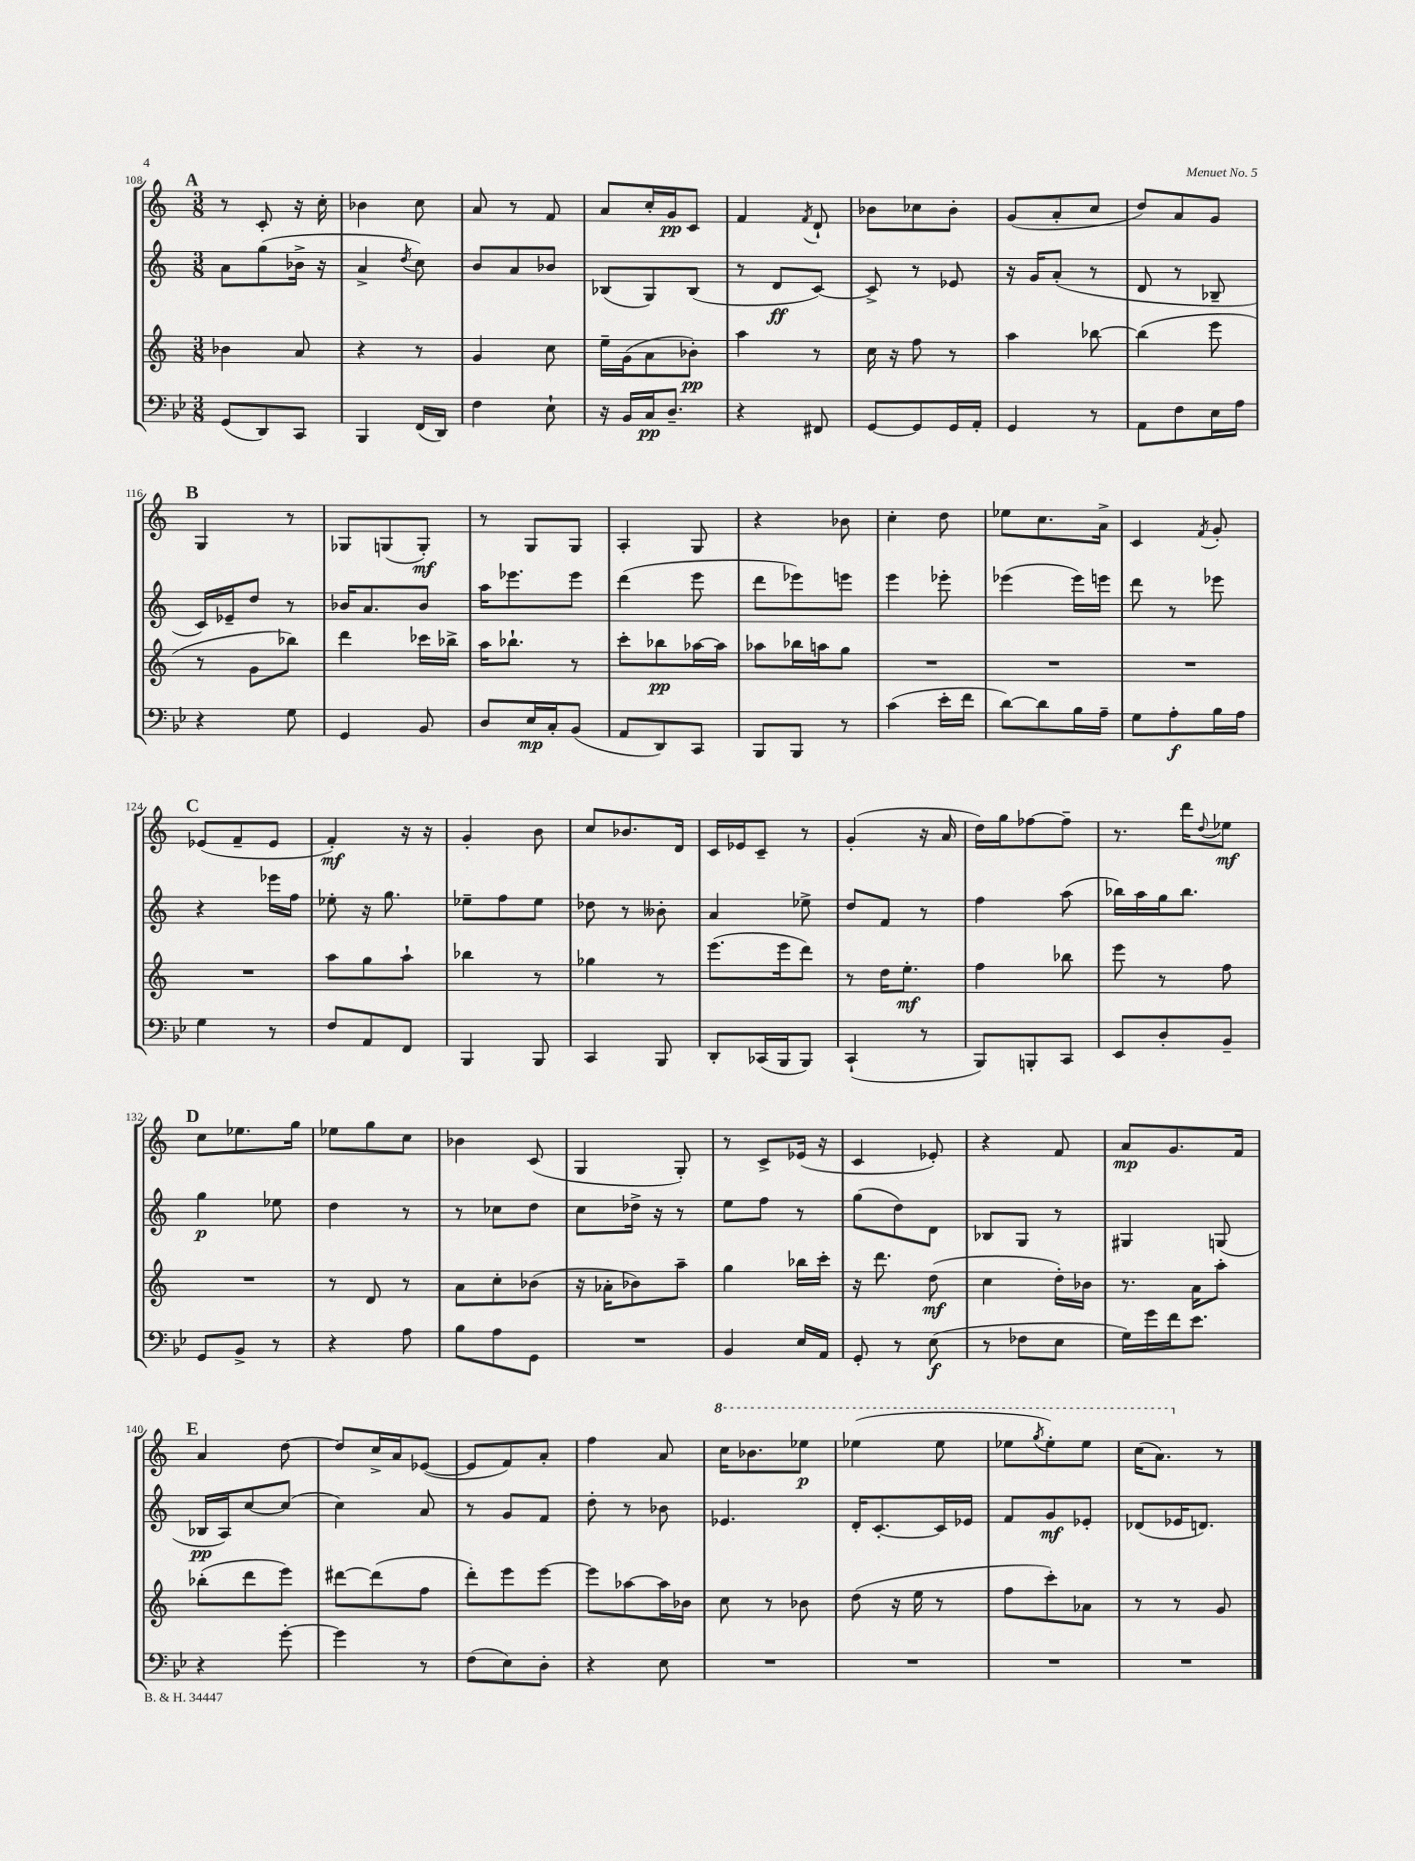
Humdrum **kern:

**kern	**kern	**kern	**kern
*staff4	*staff3	*staff2	*staff1
*clefF4	*clefG2	*clefG2	*clefG2
*k[b-e-]	*k[]	*k[]	*k[]
*M3/8	*M3/8	*M3/8	*M3/8
(8GG	4b-	8a	8r
8DD)	.	(8gg	8c'
8CC	8a	16b-^	16r
.	.	16r	16cc'
=	=	=	=
4BBB-	4r	4a^	4b-
.	.	8qdd	.
(16FF	8r	8cc)	8cc
16DD)	.	.	.
=	=	=	=
4F	4g	8b	8a
.	.	8a	8r
8E-`	8cc	8b-	8f
=	=	=	=
16r	16ee~	(8B-	8a
16BB-	(16g	.	.
16C	8a	8G)	16cc'
8.D~	.	.	16g
.	8b-')	(8B-	8c
=	=	=	=
4r	4aa	8r	4f
.	.	8d	.
.	.	.	8qf
8FF#	8r	[8c)	8d`
=	=	=	=
[8GG	16cc	8c^]	8b-
.	16r	.	.
8GG]	8ff	8r	8cc-
16GG	8r	8e-	8b-'
16AA'	.	.	.
=	=	=	=
4GG	4aa	16r	(8g
.	.	16g	.
.	.	(8a'	8a'
8r	[8bb-	8r	8cc
=	=	=	=
8AA	(4bb-]	8d	8dd)
8F	.	8r	8a
16E-	8eee	8B-~	8g
16A	.	.	.
=	=	=	=
4r	8r	16c)	4G
.	.	16e-~	.
.	8g	8dd	.
8G	8bb-)	8r	8r
=	=	=	=
4GG	4ddd	16b-	8G-
.	.	8.a	.
.	.	.	(8G
8BB-	16ccc-	8b-	8G')
.	16bb-^	.	.
=	=	=	=
8D	16aa	16aa	8r
.	8.bb-`	8.eee-	.
16E-	.	.	8G
16C'	.	.	.
(8BB-	8r	8eee-	8G
=	=	=	=
8AA	8ccc'	(4ddd	4A'
8DD)	8bb-	.	.
8CC	[16aa-	8eee	8G
.	16aa-]	.	.
=	=	=	=
8BBB-	8aa-	8ddd	4r
8BBB-	16bb-	8eee-)	.
.	16aa	.	.
8r	8gg	8eee	8b-
=	=	=	=
(4c	4.r	4eee	4cc'
16e-'	.	8eee-'	8dd
16f	.	.	.
=	=	=	=
[8d)	4.r	(4eee-	8ee-
8d]	.	.	8.cc
16B-	.	16eee-)	.
16A~	.	16eee	16a^
=	=	=	=
8G	4.r	8ddd	4c
8A'	.	8r	.
.	.	.	8qf
16B-	.	8eee-	8g'
16A	.	.	.
=	=	=	=
4G	4.r	4r	(8e-
.	.	.	8f~
8r	.	16eee-	8e-
.	.	16ff	.
=	=	=	=
8F	8aa	8ee-'	4f')
8AA	8gg	16r	.
.	.	8.gg	.
8FF	8aa`	.	16r
.	.	.	16r
=	=	=	=
4BBB-	4bb-	8ee-~	4g'
.	.	8ff	.
8BBB-	8r	8ee-	8b
=	=	=	=
4CC	4gg-	8dd-	8cc
.	.	8r	8.b-
8BBB-	8r	8b--'	.
.	.	.	16d
=	=	=	=
8DD'	(8.eee	4a	16c
.	.	.	16e-
(16CC-	.	.	8c~
16BBB-	16eee	.	.
8BBB-)	8ddd)	8ee-^	8r
=	=	=	=
(4CC`	8r	8dd	(4g'
.	16dd	8f	.
.	8.ee'	.	.
8r	.	8r	16r
.	.	.	16a
=	=	=	=
8BBB-)	4ff	4ff	16dd)
.	.	.	16gg
8BBB'	.	.	[8ff-
8CC	8bb-	(8aa	8ff-~]
=	=	=	=
8EE-	8eee	16bb-)	8.r
.	.	16aa	.
8D'	8r	16gg	.
.	.	8.bb-	16ddd
.	.	.	8qqdd
8BB-~	8ff	.	8ee-
=	=	=	=
8GG	4.r	4gg	8cc
8BB-^	.	.	8.ee-
8r	.	8ee-	.
.	.	.	16gg
=	=	=	=
4r	8r	4dd	8ee-
.	8d	.	8gg
8A	8r	8r	8cc
=	=	=	=
8B-	8a	8r	4b-
8A	8cc'	8cc-	.
8GG	(8b-	8dd	(8c
=	=	=	=
4.r	16r	8cc	4G
.	16a-'	.	.
.	8b-)	16dd-^	.
.	.	16r	.
.	8aa~	8r	8G')
=	=	=	=
4BB-	4gg	8ee	8r
.	.	8ff	8c^
16E-	16bb-	8r	(16e-
16AA	16ccc'	.	16r
=	=	=	=
8GG'	16r	(8gg	4c
.	8.ddd	.	.
8r	.	8dd)	.
(8E-	(8dd	8d	8e-')
=	=	=	=
8r	4cc	8B-	4r
8F-	.	8G	.
8E-	16dd')	8r	8f
.	16b-	.	.
=	=	=	=
16G)	8.r	4G#	8a
16g	.	.	.
16f	.	.	8.g
8.e-	16a	.	.
.	8aa'	(8G	.
.	.	.	16f
=	=	=	=
4r	(8bb-'	16B-	4a
.	.	16A)	.
.	8ddd	[8cc	.
[8g'	8eee)	(8cc]	[8dd
=	=	=	=
4g]	[8ddd#	4cc)	8dd]
.	(8ddd#]	.	16cc^
.	.	.	16a
8r	8ff	8a	([8e-
=	=	=	=
(8F	8ddd')	8r	8e-]
8E-)	8eee	8g	8f)
8D'	[8eee	8f	8a'
=	=	=	=
4r	8eee]	8dd'	4ff
.	[8aa-	8r	.
8E-	16aa-]	8b-	8a
.	16b-	.	.
=	=	=	=
4.r	8cc	4.e-	16ccc
.	.	.	8.bb-
.	8r	.	.
.	8b-	.	8eee-
=	=	=	=
4.r	(8dd	16d'	(4eee-
.	.	[8.c'	.
.	16r	.	.
.	16ee	.	.
.	8r	16c]	8eee-
.	.	16e-	.
=	=	=	=
4.r	8ff	8f	8eee-
.	.	.	8qggg
.	8ccc')	8g	8eee-')
.	8a-	8e-'	8eee-
=	=	=	=
4.r	8r	(8d-	(16ccc
.	.	.	8.aa)
.	8r	16e-	.
.	.	8.d)	.
.	8g	.	8r
==	==	==	==
*-	*-	*-	*-
